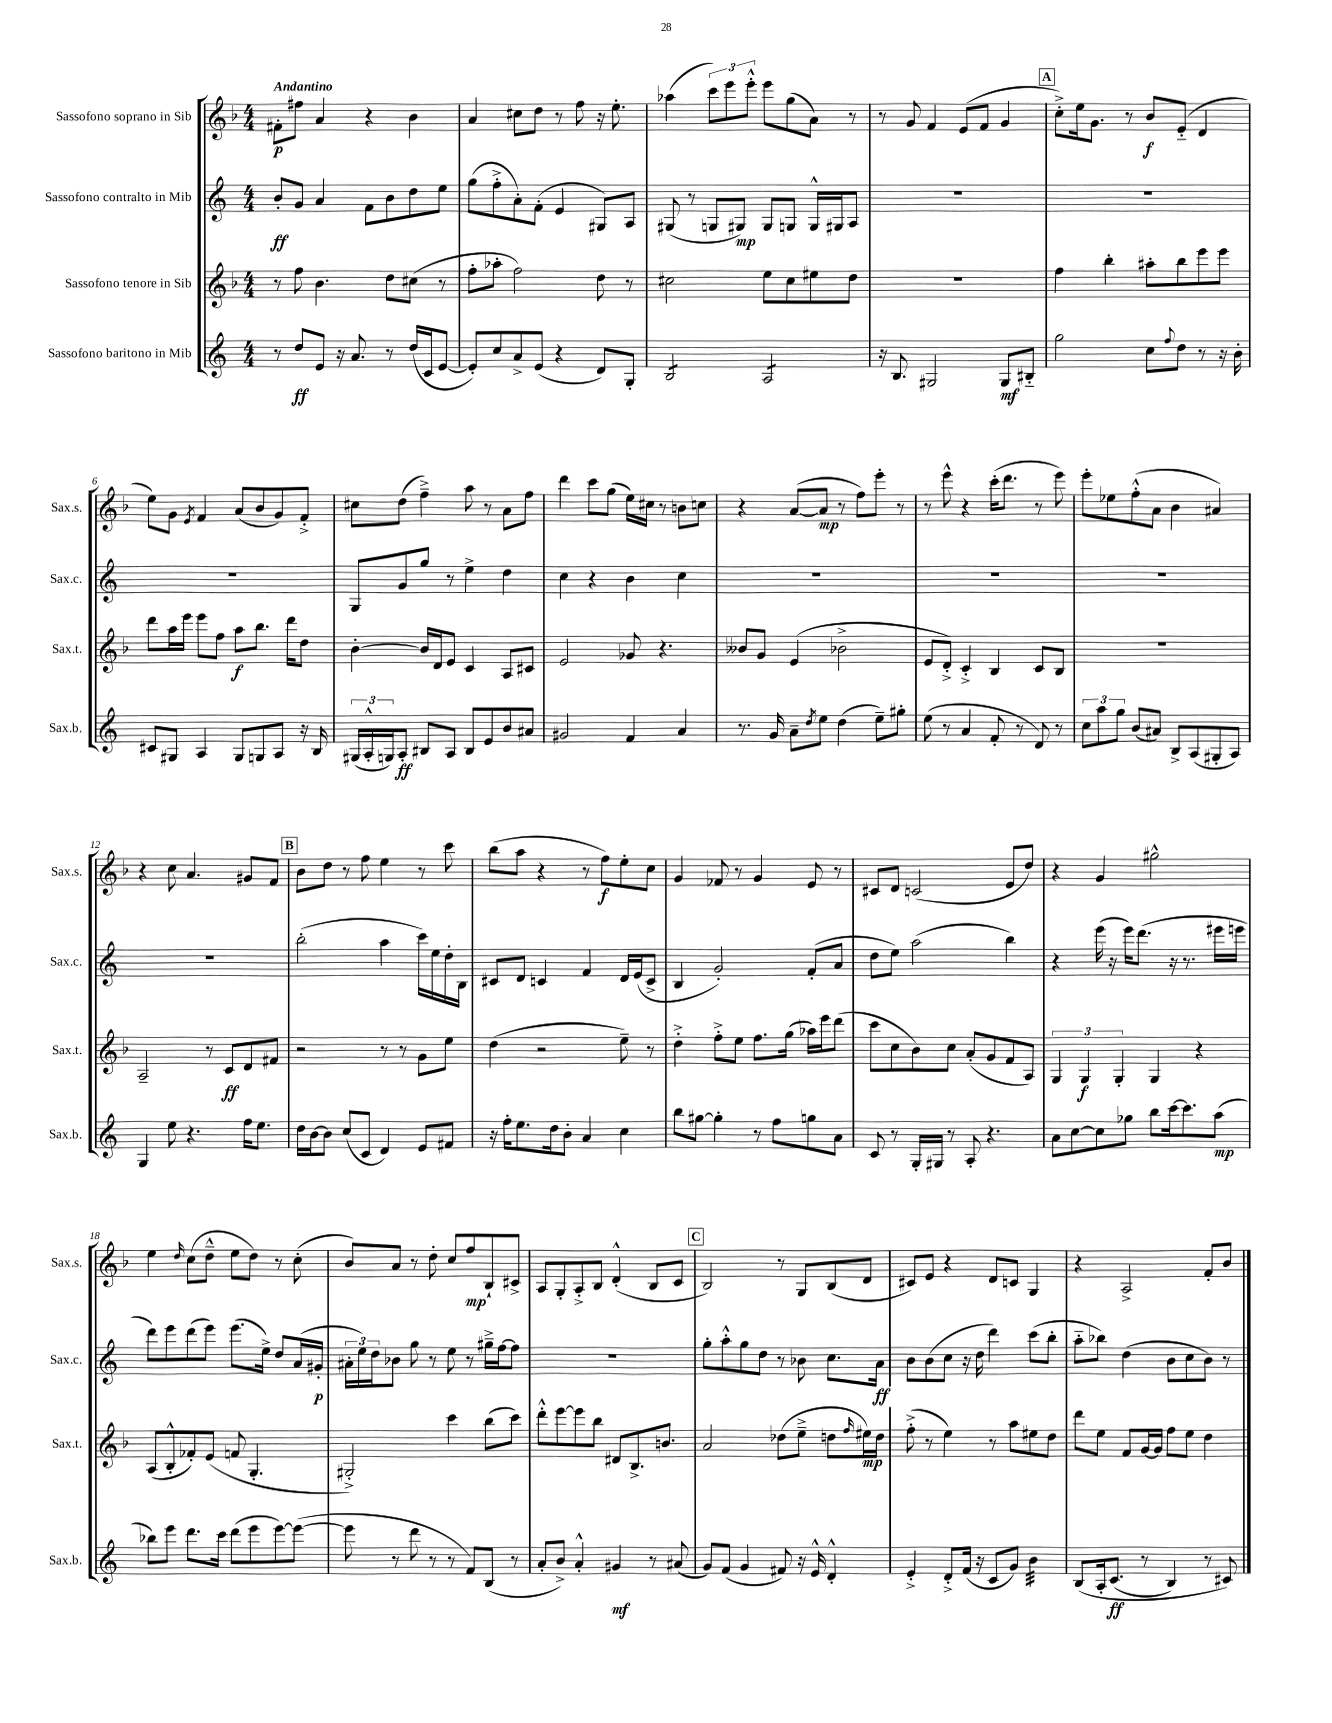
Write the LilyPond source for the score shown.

<<
\new StaffGroup <<
\new Staff = "s0" \with { instrumentName = "Sassofono soprano in Sib" shortInstrumentName = "Sax.s." } {
    \clef treble \key f \major \numericTimeSignature \time 4/4 \tempo "Andantino"
    fis'8-.\p fis''8 a'4 r4 bes'4 |
    a'4 cis''8 d''8 r8 f''8 r16 e''8.-. |
    aes''4( \tuplet 3/2 { c'''8) e'''8 e'''8-.-^ } e'''8 g''8( a'8) r8 |
    r8 g'8 f'4 e'8( f'8 g'4 |
    \mark \markup { \box "A" } c''8-.->) e''16 g'8. r8 bes'8\f e'8-_( d'4 |
    e''8) g'8 \acciaccatura { e'8 } f'4 a'8( bes'8 g'8) f'8-.-> |
    cis''8 d''8( f''4--->) a''8 r8 a'8 f''8 |
    d'''4 c'''8 g''8( e''16) cis''16 r8 b'8 c''8 |
    r4 a'8~( a'8\mp r8 f''8) e'''8-. r8 |
    r8 e'''8-^ r4 c'''16-.( d'''8. r8 e'''8) |
    e'''8-. ees''8 f''8-.-^( a'8 bes'4 ais'4) |
    r4 c''8 a'4. gis'8 f'8 |
    \mark \markup { \box "B" } bes'8 d''8 r8 f''8 e''4 r8 c'''8 |
    bes''8( a''8 r4 r8 f''8\f) e''8-. c''8 |
    g'4 fes'8 r8 g'4 e'8 r8 |
    cis'8 d'8 c'2( e'8 d''8) |
    r4 g'4 gis''2-^ |
    e''4 \grace { d''16 } c''8( d''8---^ e''8 d''8) r8 c''8-.( |
    bes'8) a'8 r8 d''8-. c''8 f''8\mp bes8-! cis'8-> |
    a8 g8-. a8-.-> bes8 d'4-.-^( bes8 c'8 |
    \mark \markup { \box "C" } bes2) r8 g8 bes8( d'8 |
    cis'8) e'8 r4 d'8 c'8 g4 |
    r4 a2-> f'8-. bes'8 \bar "|." |
}
\new Staff = "s1" \with { instrumentName = "Sassofono contralto in Mib" shortInstrumentName = "Sax.c." } {
    \clef treble \key c \major \numericTimeSignature \time 4/4
    b'8-.\ff g'8 a'4 f'8 b'8 d''8 e''8 |
    g''8( f''8-.-> a'8-.) f'8-.( e'4 gis8) a8 |
    gis8( r8 g8 gis8\mp) gis8 g8 g16-^ gis16 a8 |
    R1 |
    \mark \markup { \box "A" } R1 |
    R1 |
    g8 g'8 g''8 r8 e''4-> d''4 |
    c''4 r4 b'4 c''4 |
    R1 |
    R1 |
    R1 |
    R1 |
    \mark \markup { \box "B" } b''2-.( a''4 c'''16) e''16 d''16-. b16 |
    cis'8 d'8 c'4 f'4 d'16 e'16( c'8-> |
    b4 g'2-.) f'8-.( a'8 |
    d''8 e''8) a''2( b''4) |
    r4 e'''16( r16 e'''16) d'''8.( r16 r8. eis'''16 e'''16 |
    d'''8) e'''8 d'''8( e'''8) e'''8.( e''16->) d''8 a'16( gis'16-.\p |
    \tuplet 3/2 { ais'16-. e''16) d''16 } bes'8 g''8 r8 e''8 r8 gis''16---> f''16~ f''8 |
    R1 |
    \mark \markup { \box "C" } g''8-. a''8-.-^ g''8 d''8 r8 bes'8 c''8. a'16\ff |
    b'8 b'8( c''8 r16 d''16 d'''4) c'''8( b''8-. |
    a''8-_ bes''8) d''4( b'8 c''8 b'8) r8 \bar "|." |
}
\new Staff = "s2" \with { instrumentName = "Sassofono tenore in Sib" shortInstrumentName = "Sax.t." } {
    \clef treble \key f \major \numericTimeSignature \time 4/4
    r8 f''8 bes'4. d''8 cis''8( r8 |
    f''8-. aes''8-. f''2) d''8 r8 |
    cis''2 e''8 cis''8 eis''8 d''8 |
    R1 |
    \mark \markup { \box "A" } f''4 bes''4-. ais''8-. bes''8 e'''8 e'''8 |
    d'''8 a''16 e'''16 e'''8 f''8 a''8\f bes''8. d'''16 d''8 |
    bes'4~-. bes'16 d'16 e'8 c'4 a8 cis'8 |
    e'2 ges'8 r4. |
    beses'8 g'8 e'4( bes'2-> |
    e'8 d'8-.->) c'4-.-> bes4 c'8 bes8 |
    R1 |
    a2-- r8 c'8\ff d'8 fis'8 |
    \mark \markup { \box "B" } r2 r8 r8 g'8 e''8 |
    d''4( r2 e''8--) r8 |
    d''4-.-> f''8-.-> e''8 f''8. g''16( aes''16) e'''16 d'''8( |
    c'''8 c''8 bes'8) c''8 a'8-.( g'8 f'8 a8) |
    \tuplet 3/2 { g4 g4\f g4-. } g4 r4 |
    a8( bes8-.-^ fes'8-.) e'8( f'8 g4.-. |
    gis2-.->) c'''4 bes''8( c'''8) |
    d'''8-.-^ e'''8~ e'''8 bes''8 dis'8 bes8.-> b'8. |
    \mark \markup { \box "C" } a'2 des''8( e''8---> d''8 \grace { f''16 } eis''16\mp) d''16 |
    f''8-.->( r8 e''4) r8 a''8 eis''8 d''8 |
    d'''8 e''8 f'8 g'16~ g'16 f''8 e''8 d''4 \bar "|." |
}
\new Staff = "s3" \with { instrumentName = "Sassofono baritono in Mib" shortInstrumentName = "Sax.b." } {
    \clef treble \key c \major \numericTimeSignature \time 4/4
    r8 d''8\ff e'8 r16 a'8. r8 d''16( c'16 e'8~ |
    e'8-.) c''8 a'8-> e'8( r4 d'8) g8-. |
    b2:8 a2:8 |
    r16 b8. gis2 gis8\mf bis8-_ |
    \mark \markup { \box "A" } g''2 c''8 \appoggiatura { f''8 } d''8 r8 r16 b'16-. |
    cis'8 gis8 a4 gis8 g8 a8 r16 b16 |
    \tuplet 3/2 { gis16( a16-.-^ g16) } a8-.\ff bis8 a8 bis8 e'8 b'8 ais'8 |
    gis'2 f'4 a'4 |
    r8. g'16 a'8-- \acciaccatura { d''8 } e''8 d''4( e''8--) gis''8-. |
    e''8( r8 a'4 f'8-. r8 d'8) r8 |
    \tuplet 3/2 { c''8 a''8 g''8 } b'8( ais'8) b8-> a8( gis8-. a8) |
    g4 e''8 r4. f''16 e''8. |
    \mark \markup { \box "B" } d''16 b'16~ b'8 c''8( c'8 d'4) e'8 fis'8 |
    r16 f''16-. e''8. d''16 b'8-. a'4 c''4 |
    b''8 gis''8~ gis''4-. r8 f''8 g''8 a'8 |
    c'8 r8 g16-. gis16 r8 a8-. r4. |
    a'8 c''8~ c''8 ges''8 b''8 c'''16~ c'''8. a''8\mp( |
    bes''8) e'''8 d'''8. c'''16 d'''8( e'''8 e'''8~) e'''8~( |
    e'''8 r8 d'''8 r8 r8 f'8) b8( r8 |
    a'8-. b'8->) a'4-.-^ gis'4\mf r8 ais'8( |
    \mark \markup { \box "C" } g'8) f'8( g'4 fis'8) r16 e'16-^ d'4-.-^ |
    e'4-.-> d'8-.-> f'16( r16 c'8 g'8) b'4:32 |
    b8\( a16-. c'8.\ff( r8 b4) r8 cis'8\) \bar "|." |
}
>>
>>
